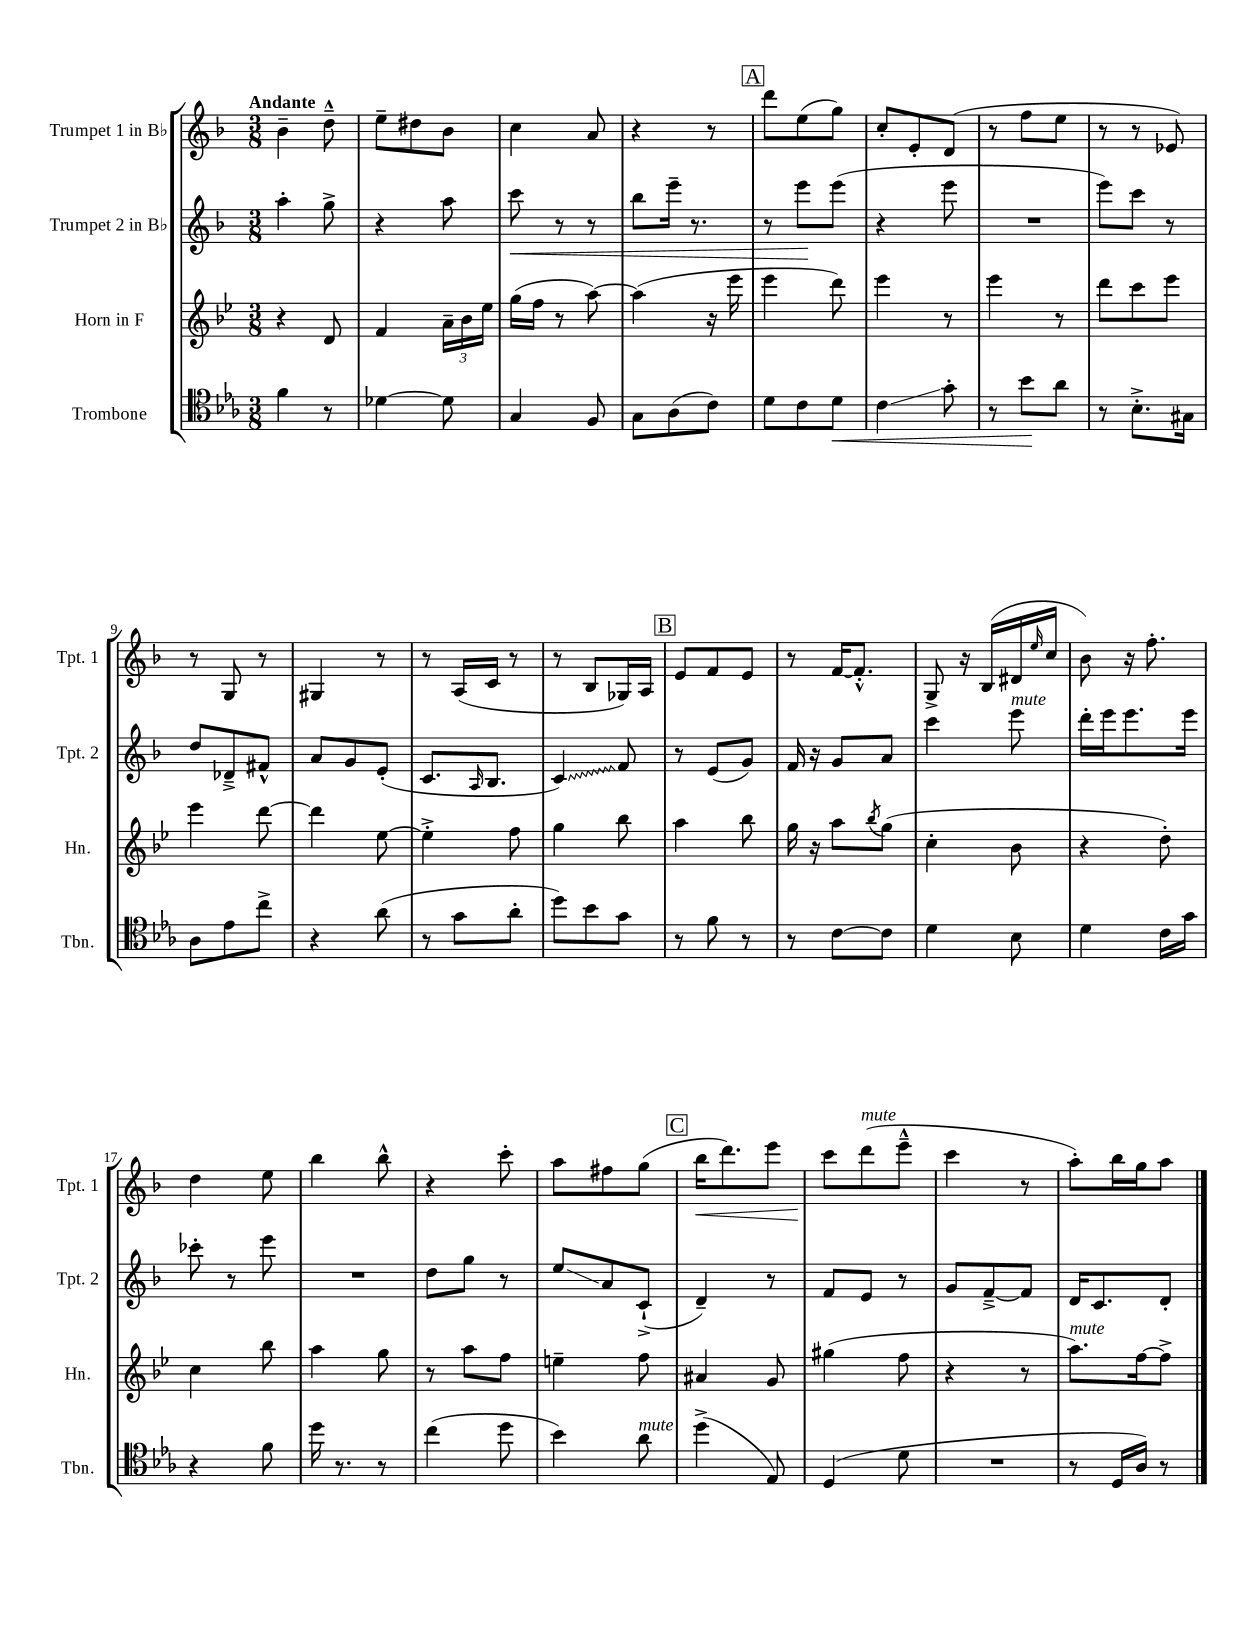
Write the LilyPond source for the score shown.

<<
\new StaffGroup <<
\new Staff = "s0" \with { instrumentName = "Trumpet 1 in Bb" shortInstrumentName = "Tpt. 1" } {
    \clef treble \key f \major \numericTimeSignature \time 3/8 \tempo "Andante"
    bes'4-- d''8---^ |
    e''8-- dis''8 bes'8 |
    c''4 a'8 |
    r4 r8 |
    \mark \markup { \box "A" } d'''8 e''8( g''8) |
    c''8-. e'8-. d'8( |
    r8 f''8 e''8 |
    r8 r8 ees'8) |
    r8 g8 r8 |
    gis4 r8 |
    r8 a16( c'16 r8 |
    r8 bes8 ges16) a16 |
    \mark \markup { \box "B" } e'8 f'8 e'8 |
    r8 f'16~ f'8.-.-^ |
    g8-> r16 bes16( dis'16 \grace { e''16 } c''16 |
    bes'8) r16 f''8.-. |
    d''4 e''8 |
    bes''4 bes''8-^ |
    r4 c'''8-. |
    a''8 fis''8 g''8( |
    \mark \markup { \box "C" } bes''16\< d'''8.) e'''8 |
    c'''8\! d'''8^\markup { \italic "mute" }( e'''8---^ |
    c'''4 r8 |
    a''8-.) bes''16 g''16 a''8 \bar "|." |
}
\new Staff = "s1" \with { instrumentName = "Trumpet 2 in Bb" shortInstrumentName = "Tpt. 2" } {
    \clef treble \key f \major \numericTimeSignature \time 3/8
    a''4-. g''8-> |
    r4 a''8 |
    c'''8\< r8 r8 |
    bes''8 e'''16-- r8. |
    \mark \markup { \box "A" } r8 e'''8\! e'''8( |
    r4 e'''8 |
    R4. |
    e'''8) c'''8 r8 |
    d''8 des'8---> fis'8-^ |
    a'8 g'8 e'8-.( |
    c'8. \grace { a16 } bes8. |
    \once \override Glissando.style = #'zigzag c'4\glissando) f'8 |
    \mark \markup { \box "B" } r8 e'8( g'8) |
    f'16 r16 g'8 a'8 |
    c'''4 e'''8^\markup { \italic "mute" } |
    d'''16-. e'''16 e'''8. e'''16 |
    ces'''8-. r8 e'''8 |
    R4. |
    d''8 g''8 r8 |
    e''8\glissando a'8 c'8-!->( |
    \mark \markup { \box "C" } d'4--) r8 |
    f'8 e'8 r8 |
    g'8 f'8~---> f'8 |
    d'16 c'8. d'8-. \bar "|." |
}
\new Staff = "s2" \with { instrumentName = "Horn in F" shortInstrumentName = "Hn." } {
    \clef treble \key bes \major \numericTimeSignature \time 3/8
    r4 d'8 |
    f'4 \tuplet 3/2 { a'16-- bes'16 ees''16 } |
    g''16( f''16 r8 a''8~) |
    a''4( r16 ees'''16 |
    \mark \markup { \box "A" } ees'''4 d'''8) |
    ees'''4 r8 |
    ees'''4 r8 |
    d'''8 c'''8 ees'''8 |
    ees'''4 d'''8~ |
    d'''4 ees''8~ |
    ees''4-.-> f''8 |
    g''4 bes''8 |
    \mark \markup { \box "B" } a''4 bes''8 |
    g''16 r16 a''8 \acciaccatura { bes''8 } g''8( |
    c''4-. bes'8 |
    r4 d''8-.) |
    c''4 bes''8 |
    a''4 g''8 |
    r8 a''8 f''8 |
    e''4-- f''8 |
    \mark \markup { \box "C" } ais'4 g'8 |
    gis''4( f''8 |
    r4 r8 |
    a''8.^\markup { \italic "mute" }) f''16~ f''8-> \bar "|." |
}
\new Staff = "s3" \with { instrumentName = "Trombone" shortInstrumentName = "Tbn." } {
    \clef tenor \key ees \major \numericTimeSignature \time 3/8
    f'4 r8 |
    des'4~ des'8 |
    g4 f8 |
    g8 aes8( c'8) |
    \mark \markup { \box "A" } d'8 c'8 d'8\< |
    c'4\glissando g'8-. |
    r8 bes'8\! aes'8 |
    r8 bes8.-.-> gis16 |
    aes8 ees'8 c''8-> |
    r4 aes'8( |
    r8 g'8 aes'8-. |
    d''8) bes'8 g'8 |
    \mark \markup { \box "B" } r8 f'8 r8 |
    r8 c'8~ c'8 |
    d'4 bes8 |
    d'4 c'16 g'16 |
    r4 f'8 |
    d''16 r8. r8 |
    c''4( d''8 |
    bes'4) aes'8^\markup { \italic "mute" } |
    \mark \markup { \box "C" } d''4->( ees8) |
    d4( d'8 |
    R4. |
    r8 d16 aes16) r8 \bar "|." |
}
>>
>>
